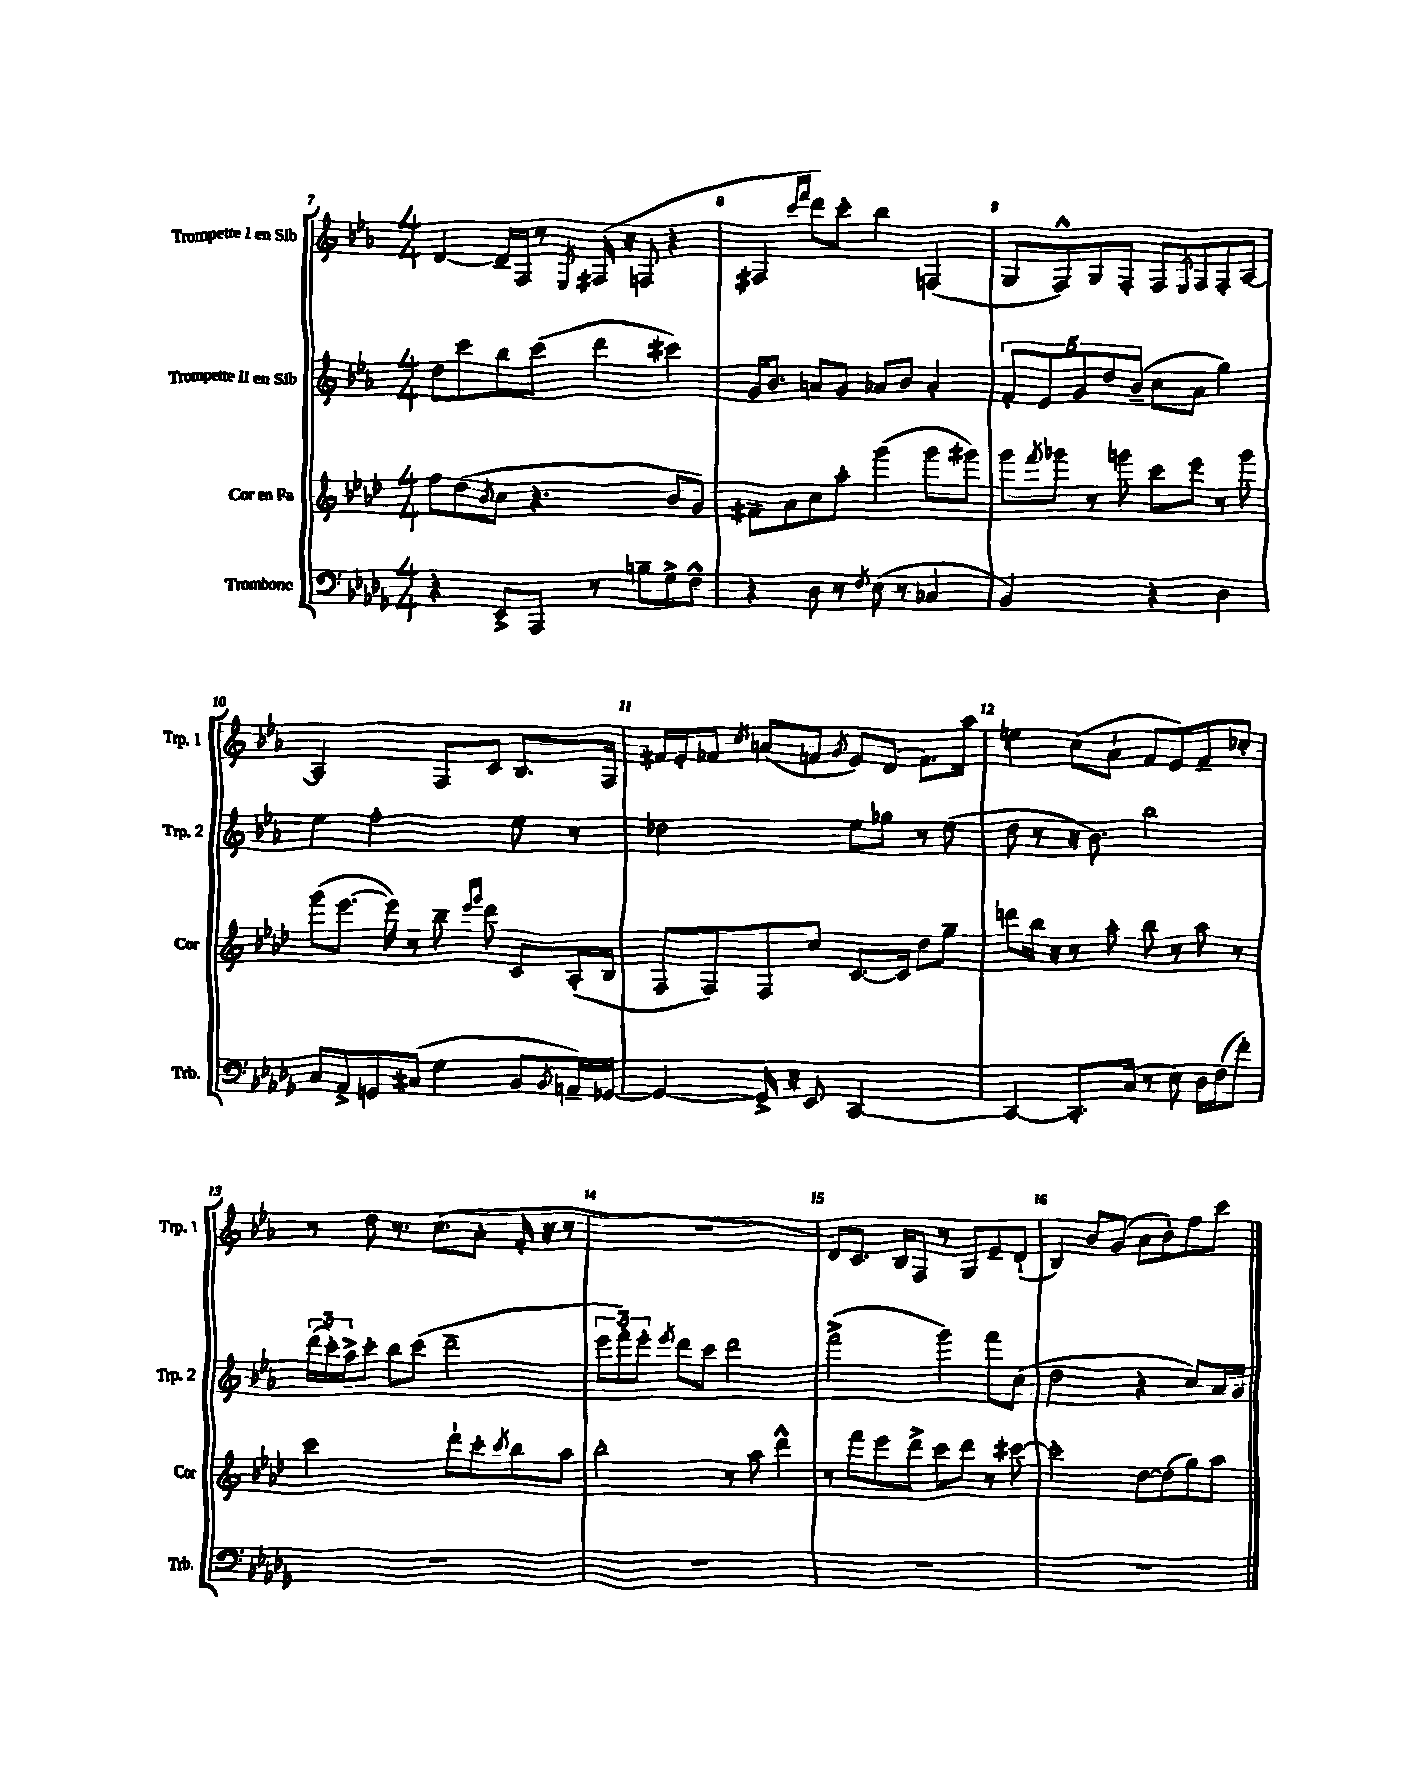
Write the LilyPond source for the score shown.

<<
\new StaffGroup <<
\new Staff = "s0" \with { instrumentName = "Trompette I en Sib" shortInstrumentName = "Trp. 1" } {
    \clef treble \key ees \major \numericTimeSignature \time 4/4
    d'4~ d'16-- f16 r8 \acciaccatura { ees8 } fis16( r16 f8 r4 |
    fis4 \grace { c'''16 f'''16 } d'''8) c'''8-. bes''4 f4( |
    g8 f8-^) g8 f8-. f8 \acciaccatura { ees8 } f8 f8-. aes8~ |
    aes2 f8 c'8 bes8. f16 |
    fis'16 ees'16-. fes'8 \acciaccatura { c''8 } a'8( f'8 \acciaccatura { g'8 } ees'8) d'8( f'8.) aes''16 |
    e''4 c''8( aes'8-! f'8 ees'8) f'8-- ces''8-. |
    r8 d''8 r8. c''8.( aes'8-. f'16-. r16 r8 |
    R1 |
    d'8) c'8. bes16 f8 r8 g8 ees'8-- d'8-!( |
    bes4) bes'8 g'8( aes'8 bes'8-.) f''8 c'''8 \bar "|." |
}
\new Staff = "s1" \with { instrumentName = "Trompette II en Sib" shortInstrumentName = "Trp. 2" } {
    \clef treble \key ees \major \numericTimeSignature \time 4/4
    d''8 c'''8 bes''8 c'''8( d'''4 cis'''4) |
    g'16 bes'8. a'8 g'8 aes'8 bes'8 aes'4-. |
    \tuplet 5/4 { f'8-. ees'8 g'8 d''8 bes'8--( } c''8 aes'8 g''4) |
    ees''4 f''2-. ees''8 r8 |
    des''2 ees''8 ges''8 r8 ees''8( |
    d''8 r8 r16 bes'8.) bes''2 |
    \tuplet 3/2 { d'''16( c'''16-.) aes''16-> } c'''8-. bes''8 c'''8( d'''2-- |
    \tuplet 3/2 { ees'''8 f'''8-.) ees'''8-. } \acciaccatura { ees'''8 } d'''8 c'''8 d'''2 |
    f'''2->( g'''4) f'''8 c''8( |
    d''2 r4 c''8) aes'16 g'16 \bar "|." |
}
\new Staff = "s2" \with { instrumentName = "Cor en Fa" shortInstrumentName = "Cor" } {
    \clef treble \key aes \major \numericTimeSignature \time 4/4
    f''8 des''8( \acciaccatura { bes'8 } c''8 r4. bes'8 g'8) |
    fis'8-- aes'8 c''8 aes''8-. g'''4( g'''8 gis'''8) |
    g'''8 \acciaccatura { f'''8 } ges'''8 r8 g'''8 c'''8 ees'''8 r8 g'''8 |
    g'''8( ees'''8.~ ees'''16) r8 bes''8-- \grace { ees'''16 g'''16 } des'''8 c'8 aes16-.( bes16 |
    f8 f8) f8 c''8 c'8.~ c'16 des''8 g''8-- |
    d'''8 bes''16 r16 r8 aes''8-. bes''8 r8 aes''8 r8 |
    c'''2 des'''8-! c'''8-. \acciaccatura { c'''8 } bes''8 aes''8 |
    bes''2-. r8 aes''8 des'''4-^ |
    r8 f'''8 ees'''8 des'''8-> c'''8 des'''8 r8 cis'''8~ |
    cis'''2-. des''8~ des''8( g''8) aes''8 \bar "|." |
}
\new Staff = "s3" \with { instrumentName = "Trombone" shortInstrumentName = "Trb." } {
    \clef bass \key des \major \numericTimeSignature \time 4/4
    r4 ees,8-> aes,,8 r8 b8-- ges8-> f8-^ |
    r4 des8 r8 \acciaccatura { f8 } ees8( r8 ces4 |
    bes,2) r4 des4 |
    c8 aes,8-> g,8 cis8( ges4 bes,8 \acciaccatura { bes,8 } a,16--) ges,16~ |
    ges,4~ ges,16-> r16 ees,8 c,2~ |
    c,4~ c,8.-. c16( r8 ees8) des16 f16( f'8-.) |
    R1 |
    R1 |
    R1 |
    R1 \bar "|." |
}
>>
>>
\layout { \context { \Score currentBarNumber = #7 \override BarNumber.break-visibility = ##(#f #t #t) barNumberVisibility = #all-bar-numbers-visible } }
